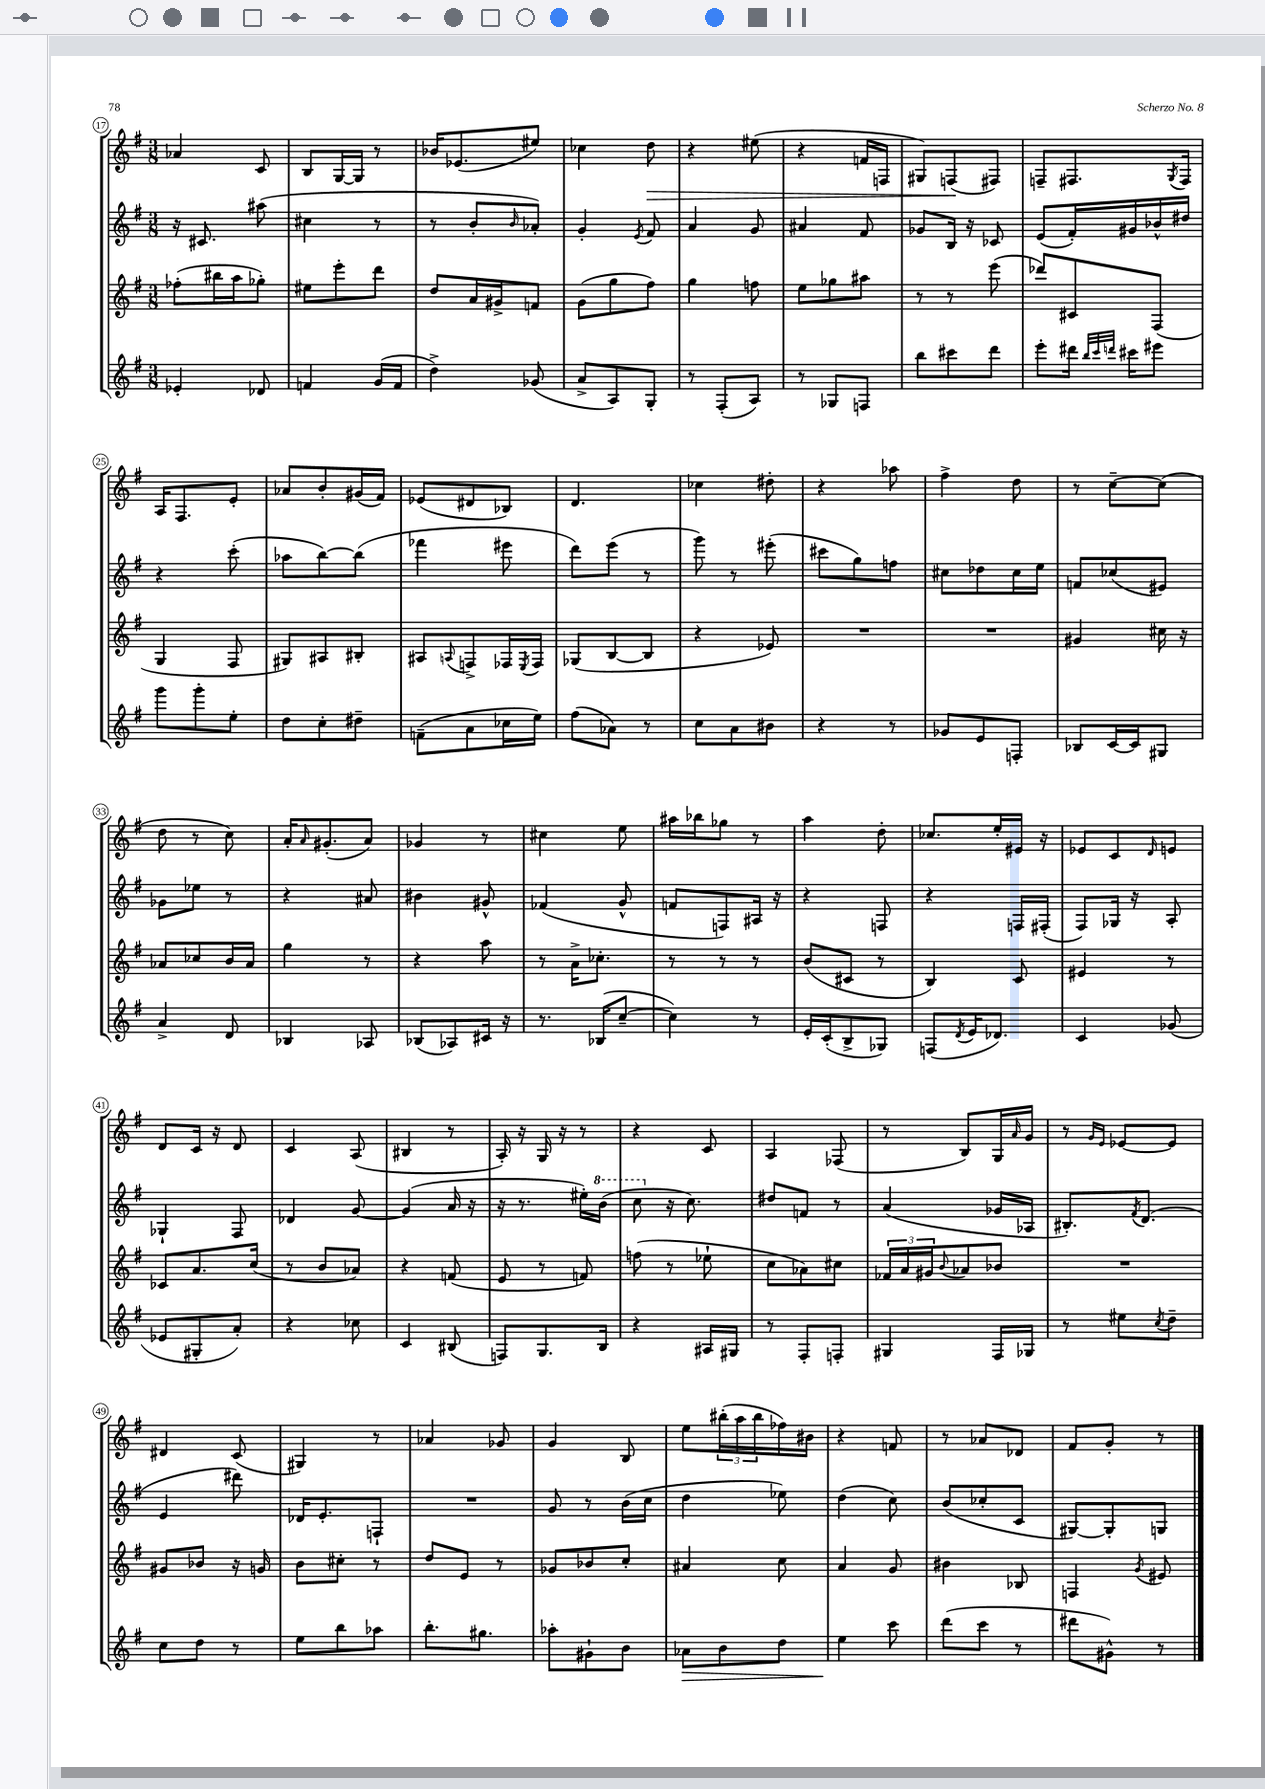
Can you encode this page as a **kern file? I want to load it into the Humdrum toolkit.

**kern	**kern	**kern	**kern
*staff4	*staff3	*staff2	*staff1
*clefG2	*clefG2	*clefG2	*clefG2
*k[f#]	*k[f#]	*k[f#]	*k[f#]
*M3/8	*M3/8	*M3/8	*M3/8
4e-'	(8ff-'	16r	4a-
.	.	8.c#	.
.	16bb#	.	.
.	16aa	.	.
8d-	8gg-')	(8aa#	8c
=	=	=	=
4f	8ee#	4cc#	8B
.	8eee'	.	[16G
.	.	.	16G]
(16g	8ddd	8r	8r
16f	.	.	.
=	=	=	=
4dd^)	8dd	8r	16b-
.	.	.	(8.e-
.	16a	8b'	.
.	16g#^	.	.
.	.	16qqb	.
(8g-	8f	8a-')	8ee#)
=	=	=	=
8a^	(8g	4g'	4cc-
8A)	8gg	.	.
.	.	8qe	.
8G'	8ff#)	8f#	8dd
=	=	=	=
8r	4gg	4a	4r
(8F#'	.	.	.
8A)	8ff	8g	(8ee#
=	=	=	=
8r	8ee	4a#	4r
8G-	8gg-	.	.
8F	8aa#	8f#	16f
.	.	.	16F
=	=	=	=
8bb	8r	8g-	8G#)
8ccc#	8r	16B	(8F
.	.	16r	.
8ddd	(8eee	8c-	8F#)
=	=	=	=
8eee'	8ddd-)	(8e	8F~
16ddd#	8c#	16f#')	8.F#
32qqbb	.	.	.
32qqccc	.	.	.
32qqddd	.	.	.
16ccc#	.	16g#	.
8eee#	(8F#	16b-^^	.
.	.	.	8qG
.	.	16dd#	16F#
=	=	=	=
8ggg	4G	4r	16A
.	.	.	8.F#
8ggg'	.	.	.
8ee'	8F#	(8ccc'	8e'
=	=	=	=
8dd	8G#)	8aa-	8a-
8cc'	8A#	[8bb)	8b'
8dd#~	8B#'	(8bb]	(16g#
.	.	.	16f#)
=	=	=	=
(8f~	8A#	4fff-	(8e-
.	8qqA	.	.
8a	8F^	.	8d#
16cc-	16F-	8eee#	8B-)
.	8qE	.	.
16ee)	16F-	.	.
=	=	=	=
(8ff#	(8G-	8ddd)	4.d
8a-)	[8B	(8eee	.
8r	8B]	8r	.
=	=	=	=
8cc	4r	8ggg)	4cc-
8a	.	8r	.
8b#	8e-)	(8eee#'	8dd#'
=	=	=	=
4r	4.r	8ccc#	4r
.	.	8gg)	.
8r	.	8ff	8aa-
=	=	=	=
8g-	4.r	8cc#	4ff#^
8e	.	8dd-	.
8F'	.	16cc#	8dd
.	.	16ee	.
=	=	=	=
8B-	4g#	8f	8r
[16c	.	(8cc-	[8cc~
16c]	.	.	.
8G#	16cc#	8e#)	(8cc]
.	16r	.	.
=	=	=	=
4a^	8a-	8g-	8dd
.	8cc-	8ee-	8r
8d	16b	8r	8cc)
.	16a-	.	.
=	=	=	=
4B-	4gg	4r	16a'
.	.	.	16qqa
.	.	.	(8.g#'
8A-	8r	8a#	8a)
=	=	=	=
(8B-	4r	4b#	4g-
8A-)	.	.	.
16c#	8aa	8g#^^	8r
16r	.	.	.
=	=	=	=
8.r	8r	(4f-	4cc#
.	16a^	.	.
(16B-	8.cc-'	.	.
[8cc~	.	8g^^	8ee
=	=	=	=
4cc])	8r	8f	16aa#
.	.	.	16bb-
.	8r	8F)	8gg-
8r	8r	16A#	8r
.	.	16r	.
=	=	=	=
16e'	(8b	4r	4aa
(16c'	.	.	.
8B^	8c#	.	.
8G-)	8r	8F	8dd'
=	=	=	=
(8F	4B)	4r	8.cc-
8qd	.	.	.
16e	.	.	.
8.d-)	.	.	16ee'
.	8c	16F	16e#
.	.	(16F#'	16r
=	=	=	=
4c	4e#	8F#)	8e-
.	.	16G-	8c
.	.	16r	.
.	.	.	16qqd
(8g-	8r	8A'	8e
=	=	=	=
8e-	8c-	4G-`	8d
8G#'	8.a	.	16c
.	.	.	16r
8a')	.	8F#	8d
.	(16cc	.	.
=	=	=	=
4r	8r	4d-	4c
.	8b	.	.
8cc-	8a-)	[8g	(8A
=	=	=	=
4c	4r	(4g]	4B#
(8B#	(8f	16a	8r
.	.	16r	.
=	=	=	=
8F)	8e	16r	16A')
.	.	8.r	16r
8.G	8r	.	16G
.	.	.	16r
.	8f)	16ee#')	8r
16B	.	(16bb	.
=	=	=	=
4r	(8ff	8ccc	4r
.	8r	16r	.
.	.	8.cc)	.
16A#	8ee-`	.	8c
16G#	.	.	.
=	=	=	=
8r	8cc	8dd#	4A
8F#'	8a-)	8f	.
8F'	8cc#	8r	(8F-
=	=	=	=
4G#	24f-	(4a	8r
.	24a	.	.
.	24g#	.	.
.	8qqb	.	.
.	8a-	.	8B)
16F#	8b-	16g-	16G
.	.	.	16qqa
16G-	.	16A-	16g
=	=	=	=
8r	4.r	8.B#')	8r
.	.	.	16qqg
.	.	.	16qqe
8ee#	.	.	[8e-
.	.	8qf#	.
.	.	(8.d	.
8qcc	.	.	.
8dd~	.	.	8e-]
=	=	=	=
8cc	8g#	4e	4d#
8dd	8b-	.	.
8r	16r	8ddd#)	(8c
.	16g	.	.
=	=	=	=
8ee	8b	16d-	4G#)
.	.	8.e'	.
8bb	8cc#'	.	.
8aa-	8r	8F`	8r
=	=	=	=
8.bb'	8dd	4.r	4a-
.	8e	.	.
8.gg#	.	.	.
.	8r	.	8g-
=	=	=	=
8aa-'	8g-	8g	4g
8g#`	8b-	8r	.
8b	8cc'	(16b	8B
.	.	16cc	.
=	=	=	=
8a-	4a#	4dd	8ee
8b	.	.	(24bb#'
.	.	.	24aa
.	.	.	24bb#
8dd	8cc	8ee-)	16ff-)
.	.	.	16b#
=	=	=	=
4ee	4a	(4dd	4r
8ccc	8g	8cc)	8f
=	=	=	=
(8ddd	4b#	(8b	8r
8ccc	.	8cc-'	8a-
8r	8B-	8c	8d-
=	=	=	=
8ddd#	4F	[8G#)	8f#
8g#^^)	.	8G#']	8g'
.	8qg	.	.
8r	8e#	8G	8r
==	==	==	==
*-	*-	*-	*-
